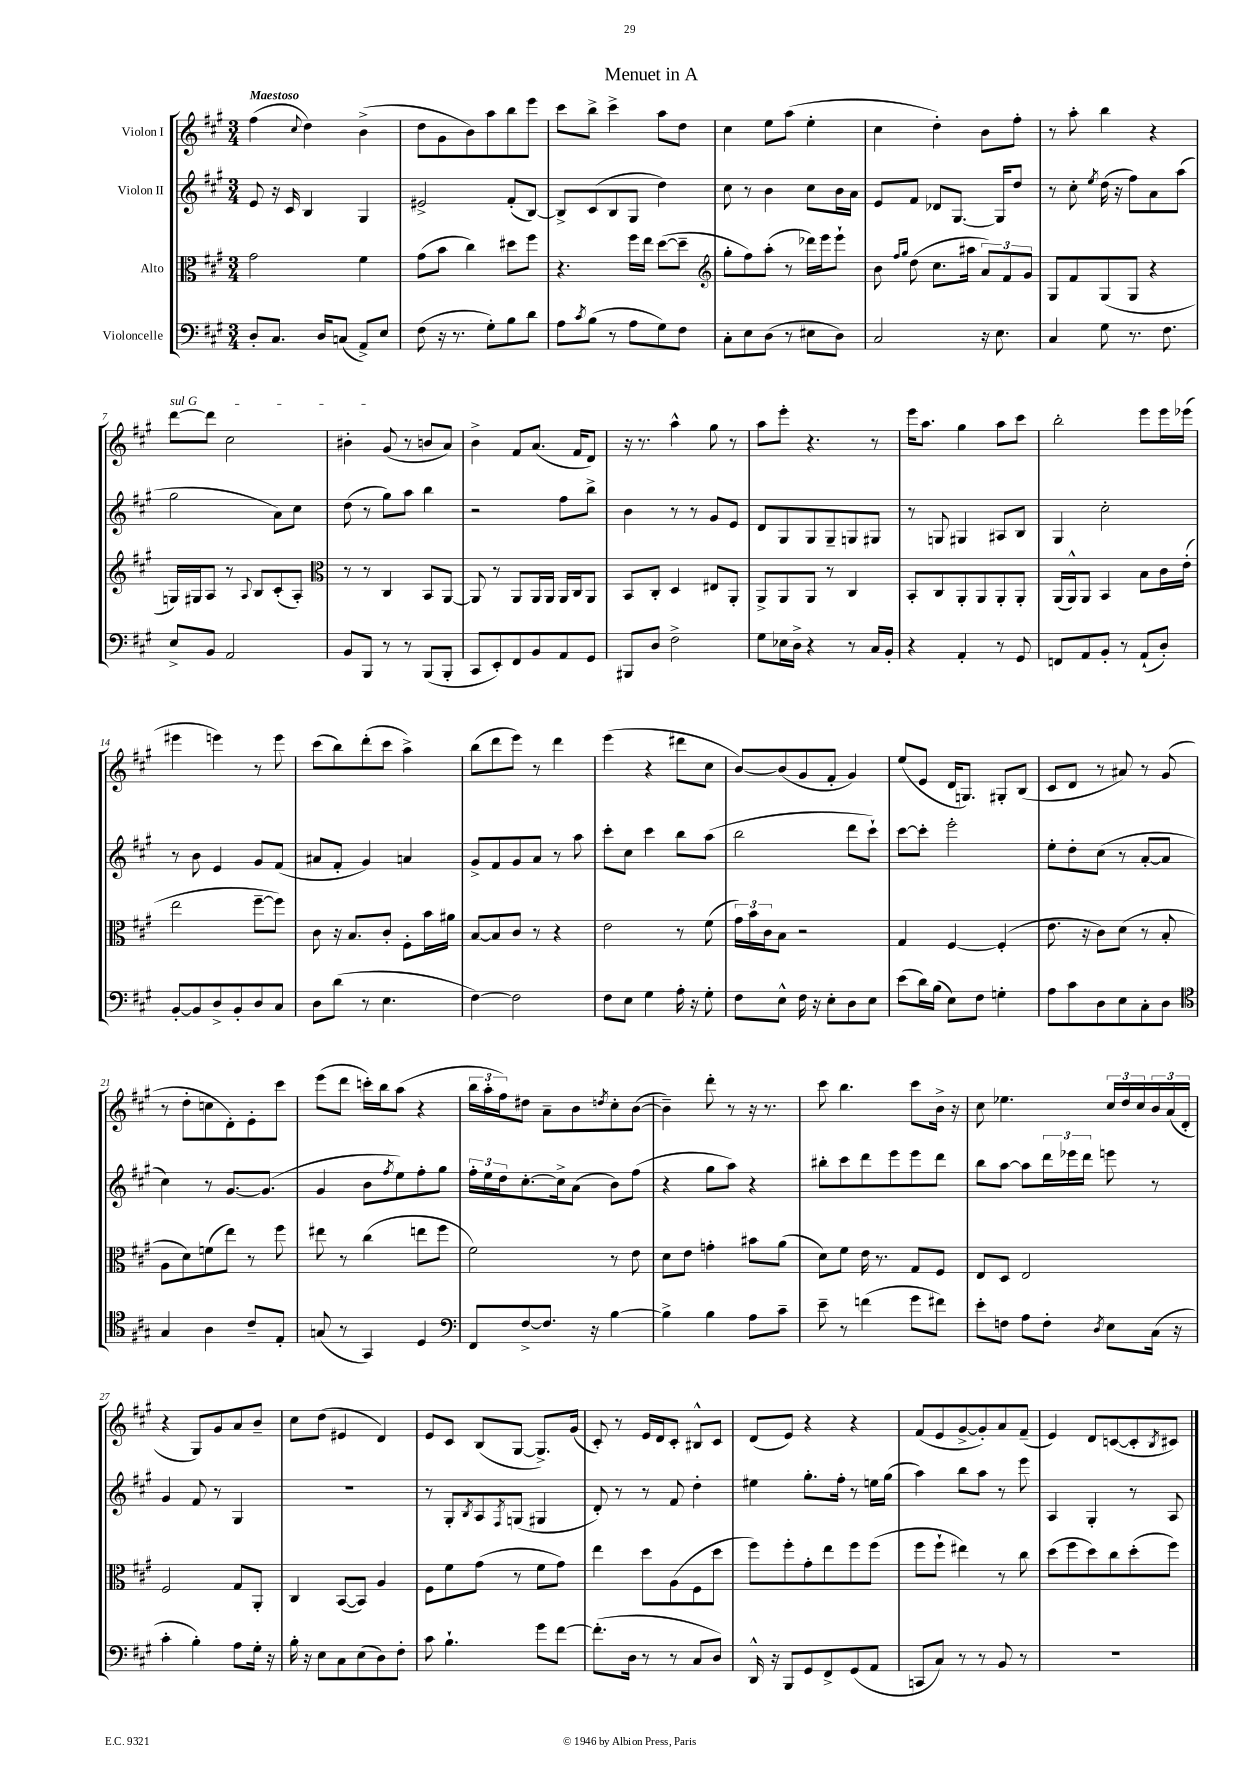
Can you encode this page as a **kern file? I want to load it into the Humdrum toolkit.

**kern	**kern	**kern	**kern
*part4	*part3	*part2	*part1
*staff4	*staff3	*staff2	*staff1
*I"Violoncelle	*I"Alto	*I"Violon II	*I"Violon I
*clefF4	*clefC3	*clefG2	*clefG2
*k[f#c#g#]	*k[f#c#g#]	*k[f#c#g#]	*k[f#c#g#]
*M3/4	*M3/4	*M3/4	*M3/4
=1	=1	=1	=1
!	!	!	!LO:TX:a:B:t=Maestoso
8D'/L	2g#\	8e/	(4ff#\
8.C#/J	.	16r	.
.	.	16c#/	.
.	.	.	8qqcc#/
.	.	4B/	4dd\)
16D/KL	.	.	.
(8Cn/J	.	.	.
8AA^/L)	4f#\	4G#/	(4b^\
8E/J	.	.	.
=2	=2	=2	=2
(8F#\	(8g#\L	2e#X^/	8dd\L
16r	8b\J	.	8g#\
8.r	.	.	.
.	4cc#\)	.	8b\)
8G#'\L)	.	.	8aa\
8B\	8dd#X\L	(8f#'/L	8bb\
8d\J	8ff#\J	[8B/J)	8eee\J
=3	=3	=3	=3
8A\L	4.r	8B^/L]	8ccc#\L
8qc#/	.	.	.
(8B\J	.	(8c#/	8bb^\J
8r	.	8B/	4ccc#^\
8A\L	16ff#\LL	8G#/J	.
.	16ee\JJ	.	.
8G#\)	([8dd\L	4dd\)	8aa\L
8F#\J	8dd~\J]	.	8dd\J
=4	=4	=4	=4
*	*clefG2	*	*
8C#'\L	8gg#'\L	8cc#\	4cc#\
8E\	8ff#\)	8r	.
(8D\J	(8aa'\J	4b\	8ee\L
8r	8r	.	(8aa\J
8E#X\L	16ddd-X\LL)	8cc#\L	4ee'\
.	16eee\J	.	.
8D\J)	8eee`\J	16b\L	.
.	.	16a\JJ	.
=5	=5	=5	=5
2C#/	8b\	8e/L	4cc#\
.	16qqff#/LL	.	.
.	16qqgg#/JJ	.	.
.	(8dd\	8f#/J	.
.	8.cc#\L	8d-X/L	4dd'\)
.	.	[8.G#/J	.
.	16aa#X\Jk	.	.
16r	12a/L)	.	8b\L
8.E\	.	16G#/KL]	.
.	12f#/	.	.
.	.	8dd/J	8ff#'\J
.	12g#/J	.	.
=6	=6	=6	=6
4C#/	8G#/L	8r	8r
.	8f#/	8cc#'\	8aa'\
.	.	8qee/	.
8G#\	(8G#/	(16dd\	4bb\
.	.	16r	.
8.r	8G#/J	8ff#\L)	.
.	4r	8a\	4r
8.F#\	.	.	.
.	.	(8aa\J	.
!!LO:LB:g=z
=7	=7	=7	=7
!	!	!	!LO:TX:a:i:t=sul G
8E^/L	16Gn/LL)	2gg#\	[8ddd\L
.	16G#X/J	.	.
8BB/J	8A/J	.	8ddd\J]
2AA/	8r	.	2cc#\
.	8qqA/	.	.
.	8B/L	.	.
.	(8c#'/	8a\L)	.
.	8A'/J)	8cc#\J	.
=8	=8	=8	=8
*	*clefC3	*	*
8BB/L	8r	(8dd\	4b#X'\
8BBB/J	8r	8r	.
8r	4C#/	8gg#\L)	(8g#/
8r	.	8aa\J	8r
(8BBB/L	8BB/L	4bb\	8bn/L
8BBB'/J	[8AA/J	.	8a/J)
=9	=9	=9	=9
8CC#/L	8AA/]	2r	4b^\
8EE'/)	8r	.	.
8FF#/	8AA/L	.	8f#/L
8BB/	16AA/L	.	(8.a/J
.	16AA/JJ	.	.
8AA/	16AA/LL	8ff#\L	.
.	16C#/J	.	16f#/KL
8GG#/J	8AA/J	8bb^\J	8d/J)
=10	=10	=10	=10
8BBB#X/L	8BB/L	4b\	16r
.	.	.	8.r
8D/J	8C#'/J	.	.
2F#^\	4D/	8r	4aa^^\
.	.	8r	.
.	8E#X/L	8g#/L	8gg#\
.	8AA'/J	8e/J	8r
=11	=11	=11	=11
8G#\L	8AA^/L	8d/L	8aa\L
16E-X\L	8AA/	8G#/	8eee'\J
16D^\JJ	.	.	.
4r	8AA/J	8G#/	4.r
.	8r	8G#~/	.
8r	4C#/	8Gn/	.
16C#/LL	.	8G#X/J	8r
16BB'/JJ	.	.	.
=12	=12	=12	=12
4r	8BB'/L	8r	16eee\KL
.	.	.	8.aa\J
.	8C#/	8Gn/	.
4AA'/	8AA'/	4G#X/	4gg#\
.	8AA/	.	.
8r	8AA'/	8A#X/L	8aa\L
8GG#/	8AA'/J	8B/J	8ccc#\J
=13	=13	=13	=13
8FFn/L	(16AA/LL	4G#/	2bb'\
.	16AA^^/J)	.	.
8AA/	8AA/J	.	.
8BB'/J	4BB/	2cc#'\	.
8r	.	.	.
(8AA`/L	8B\L	.	8eee\L
8D'/J)	16c#\L	.	16eee\L
.	(16e'\JJ	.	(16eee-X\JJ
!!LO:LB:g=z
=14	=14	=14	=14
[8BB'/L	2ee\	8r	4eee#X\
8BB/]	.	8b\	.
8D^/	.	4e/	4eeen\)
8BB'/	.	.	.
8D/	[8ff#~\L	8g#/L	8r
8C#/J	8ff#\J])	(8f#/J	8eee\
=15	=15	=15	=15
8D\L	8c#\	8a#X/L	(8ccc#\L
(8d\J	16r	8f#'/J	8bb\)
.	8.B/L	.	.
8r	.	4g#/)	(8ddd'\
4.E\	8c#'/J	.	8ccc#\J
.	8F#'\L	4an/	4aa^\)
.	16b\L	.	.
.	16a#X\JJ	.	.
=16	=16	=16	=16
[4F#\)	[8B/L	8g#^/L	(8bb\L
.	8B/]	8f#/	8ddd\
2F#\]	8c#/J	8g#/	8eee\J)
.	8r	8a/J	8r
.	4r	8r	4ddd\
.	.	8aa\	.
=17	=17	=17	=17
8F#\L	2e\	8ccc#'\L	(4eee\
8E\J	.	8cc#\J	.
4G#\	.	4ccc#\	4r
16A'\	8r	8bb\L	8ddd#X\L
16r	.	.	.
8G#'\	(8f#\	(8aa\J	8cc#\J
=18	=18	=18	=18
8F#\L	24g#\LL)	2bb\	[8b/L)
.	24b\	.	.
.	24c#\J	.	.
8E^^\J	8B\J	.	(8b/]
16F#\	2r	.	8g#/
16r	.	.	.
8E'\L	.	.	8f#'/J
8D\	.	8ddd\L	4g#/)
8E\J	.	8ccc#`\J)	.
=19	=19	=19	=19
(8e\L	4G#/	[8ccc#\L	(8ee/L
16d\L)	.	8ccc#'\J]	8e/J
(16B\JJ	.	.	.
8E\L)	[4F#/	2eee'\	16d/KL
.	.	.	8.Gn/J)
8F#\J	.	.	.
4Gn'\	(4F#'/]	.	8G#X'/L
.	.	.	(8B/J
=20	=20	=20	=20
8A\L	8.e\	8ee'\L	8c#/L
8c#\	.	8dd'\	8d/J
.	16r	.	.
8D\	8c#\L)	(8cc#\J	8r
8E\	(8d\J	8r	8a#X/)
8C#'\	8r	[8a'/L	8r
8D\J	8B'/	8a/J]	(8g#/
!!LO:LB:g=z
=21	=21	=21	=21
*clefC4	*	*	*
4G#/	8A\L	4cc#\)	8r
.	8d\)	.	8dd'\L
4A\	(8fn\	8r	8ccn\
.	8ee\J)	[8.g#/L	8d'\)
8c#~/L	8r	.	8e'\
.	.	(8.g#/J]	.
8E'/J	8ff#\	.	8ccc#\J
=22	=22	=22	=22
(8Gn/	8ee#X\	4g#/	(8eee\L
8r	8r	.	8ddd\J
4GG#/)	(4cc#\	8b\L	16cccn'\LL)
.	.	.	16bb\J
.	.	8qff#/	.
.	.	8ee\)	(8aa\J
4D/	8een\L	8ff#'\	4r
.	8ff#\J	8gg#\J	.
=23	=23	=23	=23
*clefF4	*	*	*
8FF#/L	2f#\)	24ff#'\LL	24bb\LL
.	.	24ee\	24aa'\
.	.	24dd\J	24ff#\J)
[8F#^/	.	[8.cc#'\	8dd#X\J
8.F#/J]	.	.	8a~\L
.	.	16cc#^\k]	.
.	.	(8a\J	8b\
16r	.	.	.
.	.	.	8qddn/
[4B\	8r	8b\L)	8cc#'\
.	8e\	(8ff#\J	([8b\J
=24	=24	=24	=24
4B^\]	8d\L	4r	4b~\])
.	8e\J	.	.
4B\	4gn'\	8gg#\L	8ddd'\
.	.	8aa\J)	8r
8A\L	8b#X\L	4r	16r
.	.	.	8.r
8c#~\J	(8a\J	.	.
=25	=25	=25	=25
8e~\	8d\L)	8bb#X'\L	8ccc#\
8r	8f#\J	8ccc#\	4.bb\
(4fn\	16e\	8ddd\	.
.	8.r	.	.
.	.	8eee\	.
8g#\L	8G#/L	8eee\	8ccc#\L
8f#X\J)	8F#/J	8ddd\J	16b^\Jk
.	.	.	16r
=26	=26	=26	=26
8e'\L	8E/L	8bb\L	8cc#\
8Fn\J	8D/J	[8aa\J	4.ee-X\
8A\L	2E/	8aa\L]	.
8F'\J	.	24ddd\L	.
.	.	24eee-X\	.
.	.	24ddd\JJ	.
8qD/	.	.	.
8E\L	.	8eeen\	24cc#/LL
.	.	.	24dd/
.	.	.	24cc#/
(16C#\Jk	.	8r	24b/
.	.	.	(24a/
16r	.	.	.
.	.	.	24d'/JJ
!!LO:LB:g=z
=27	=27	=27	=27
4c#'\	2F#/	4g#/	4r
4B'\)	.	8f#/	8G#/L)
.	.	8r	8g#/
8A\L	8G#/L	4G#/	8a/
16G#'\Jk	8AA'/J	.	8b~/J
16r	.	.	.
=28	=28	=28	=28
16B'\	4C#/	2.r	8cc#\L
16r	.	.	.
8E\L	.	.	(8dd\J
8C#\	([8BB/L	.	4e#X/
(8E\	8BB/J])	.	.
8D\)	4A/	.	4d/)
8F#'\J	.	.	.
=29	=29	=29	=29
8c#\	8F#\L	8r	8e/L
4.B`\	8f#\	8G#'/L	8c#/J
.	.	8qB/	.
.	(8g#\J	8A/	(8B/L
.	.	8qF#/	.
.	8r	(8Gn/J	[8G#/J
8g#\L	8f#\L	4G#X/	8.G#^/L])
[8f#\J	8g#\J)	.	.
.	.	.	(16g#/Jk
=30	=30	=30	=30
(8.f#'\L]	4ee\	8d'/)	8c#'/)
.	.	8r	8r
16D\Jk	.	.	.
8r	8dd\L	8r	16e/LL
.	.	.	16d/J
8r	(8A\	8f#/	8c#'/J
8C#/L	8F#\	4dd'\	8B#X^^/L
8D/J)	8dd\J	.	8c#/J
=31	=31	=31	=31
16DD^^/	8ff#\L)	4ee#X\	(8d/L
16r	.	.	.
8BBB/L	8ff#'\	.	8e/J)
8GG#/	8g#'\	8.gg#'\L	4r
8FF#^/	8ee\	.	.
.	.	16ff#'\Jk	.
(8GG#/	8ff#\	8r	4r
8AA/J	(8ff#\J	16een\LL	.
.	.	(16gg#\JJ	.
=32	=32	=32	=32
8CCn/L	8ff#\L	4aa\)	(8f#/L
8C#/J)	8ff#`\J	.	8e/
8r	4ee#X\)	8bb\L	[8g#^/
8r	.	8aa\J	8g#'/])
8BB/	8r	8r	8a/
8r	8cc#\	8eee\	(8f#~/J
=33	=33	=33	=33
2.r	(8dd\L	4A/	4e/)
.	8ff#\	.	.
.	8dd\)	4G#'/	8d/L
.	8cc#\	.	([8cn/
.	(8dd'\	8r	8c'/]
.	.	.	8qB/
.	8ff#\J)	8A/	8c#X/J)
==	==	==	==
*-	*-	*-	*-
